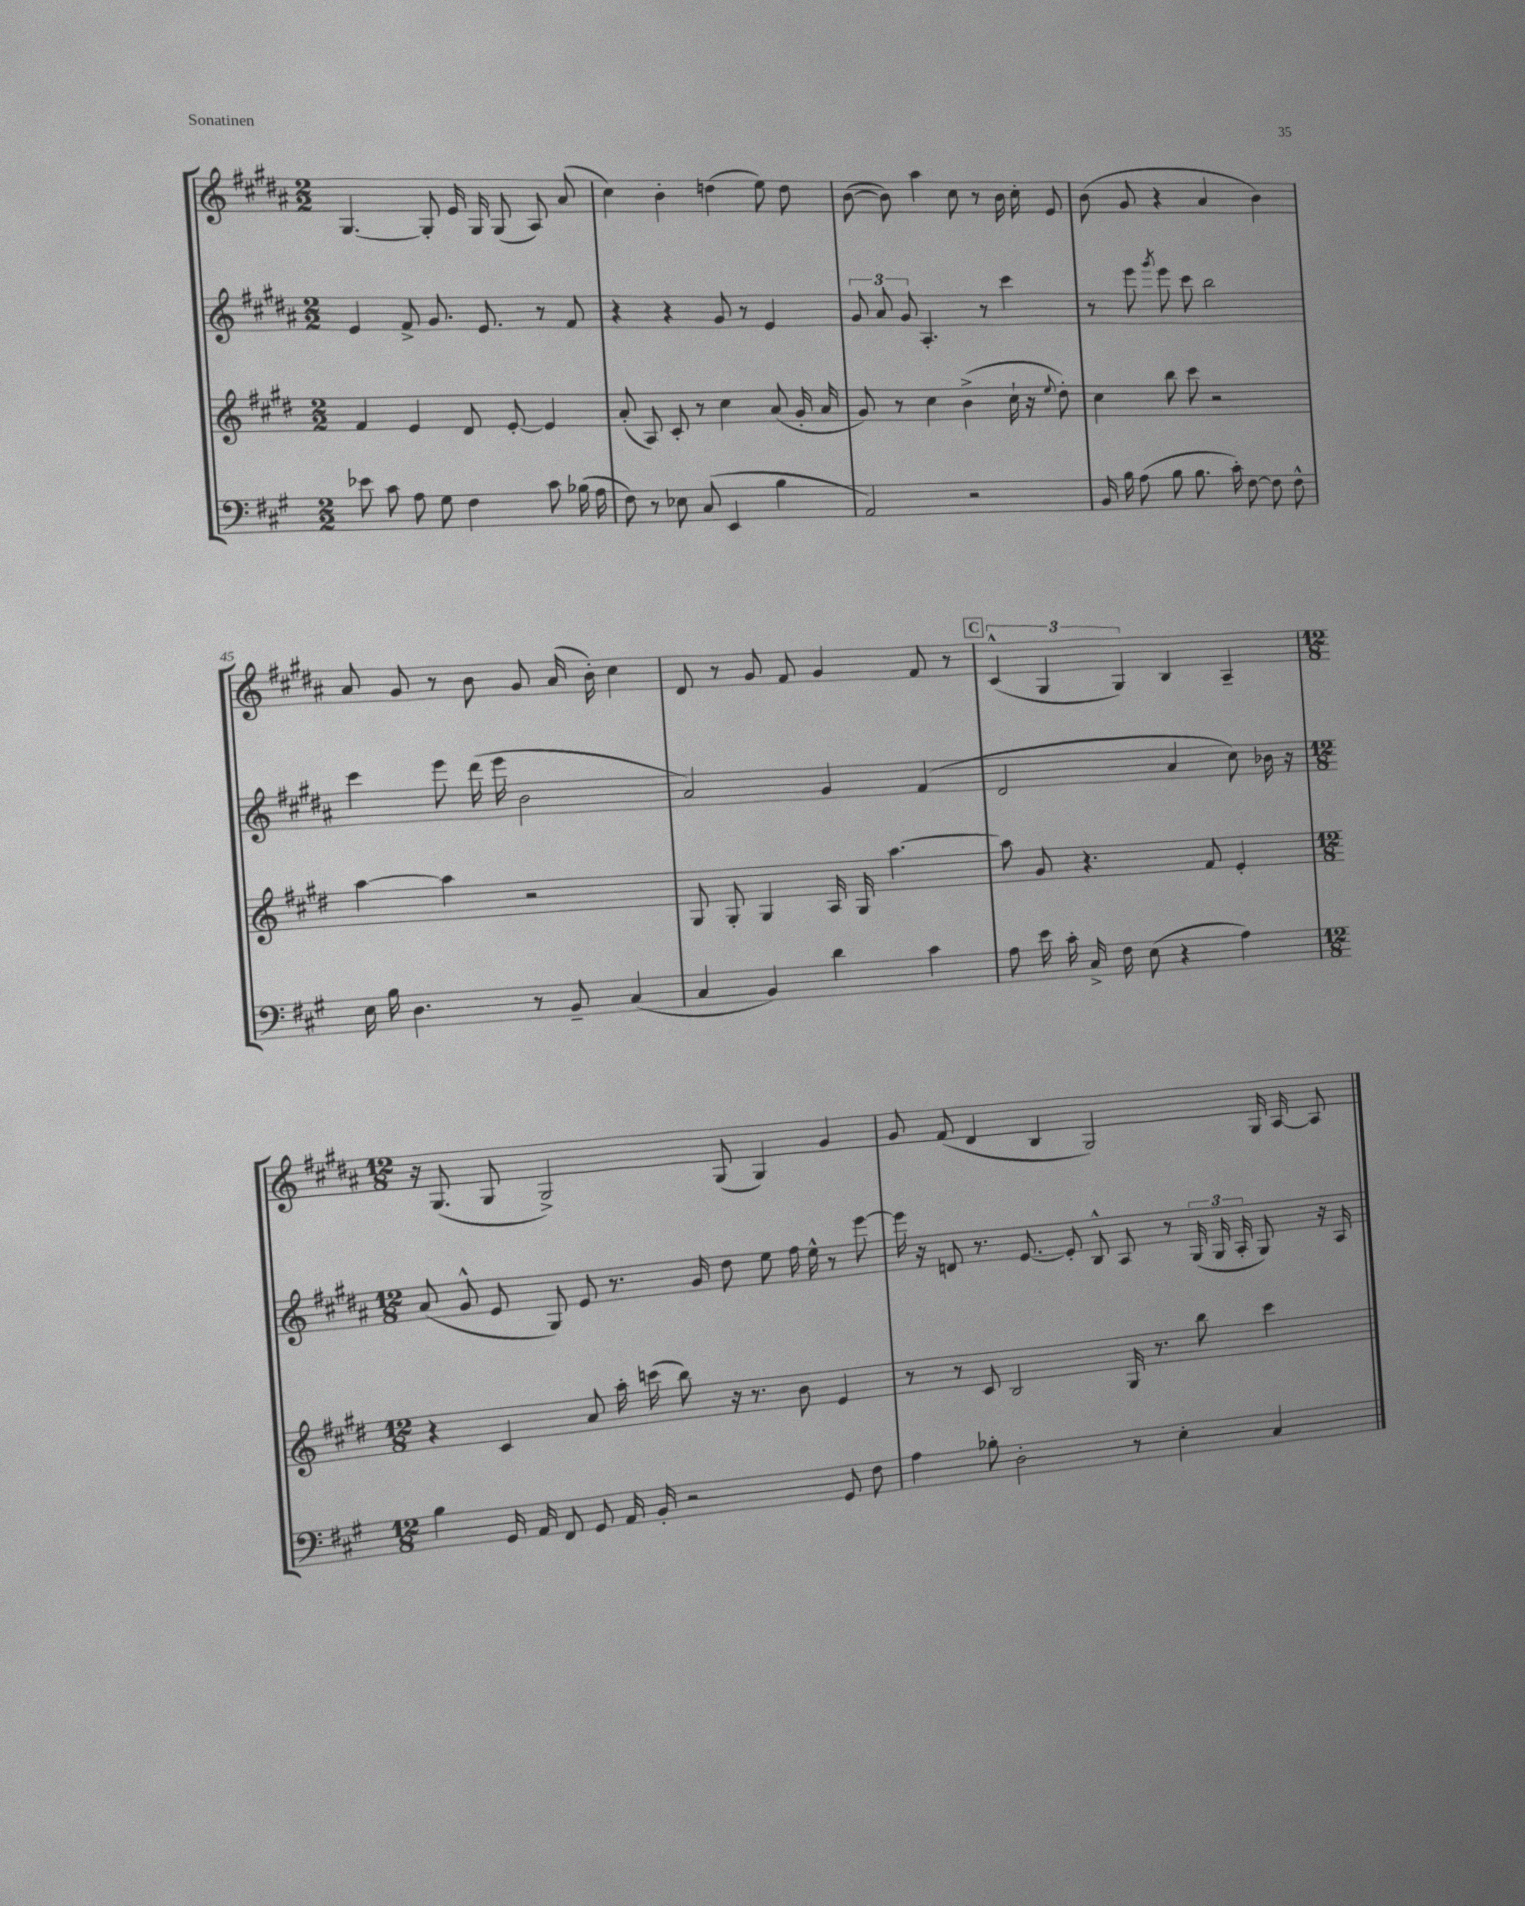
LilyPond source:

<<
\new StaffGroup <<
\new Staff = "s0" {
    \clef treble \key b \major \numericTimeSignature \time 2/2
    \autoBeamOff gis4.~ gis8-. e'16 gis16 gis8( ais8) ais'8( |
    cis''4) b'4-. d''4( e''8) d''8 |
    b'8~( b'8) ais''4 cis''8 r8 b'16 cis''16-. e'8 |
    b'8( gis'8 r4 ais'4 b'4) |
    ais'8 gis'8 r8 b'8 gis'8 ais'16( b'16-.) cis''4 |
    dis'8 r8 gis'8 fis'8 gis'4 fis'8 r8 |
    \mark \markup { \box "C" } \tuplet 3/2 { cis'4-^( gis4 gis4) } b4 ais4-- |
    \numericTimeSignature \time 12/8 r16 gis8.( gis8 gis2->) gis8( gis4) gis'4 |
    gis'8 fis'8( dis'4 b4 gis2) gis16 ais16~ ais8 \bar "|." |
}
\new Staff = "s1" {
    \clef treble \key b \major \numericTimeSignature \time 2/2
    \autoBeamOff e'4 fis'8-> gis'8. e'8. r8 fis'8 |
    r4 r4 gis'8 r8 e'4 |
    \tuplet 3/2 { gis'8 ais'8 gis'8 } ais4.-. r8 cis'''4 |
    r8 e'''8 \acciaccatura { gis'''8 } e'''8 cis'''8 b''2 |
    cis'''4 e'''8 dis'''16( e'''16 b'2 |
    ais'2) gis'4 fis'4( |
    \mark \markup { \box "C" } dis'2 ais'4 cis''8) bes'16 r16 |
    \numericTimeSignature \time 12/8 ais'8( gis'8-^ e'8 gis8) e'8 r8. gis'16 dis''8 e''8 fis''16 e''16-^ r8 e'''8~ |
    e'''16 r16 d'8 r8. e'8.~ e'8-. b8-^ ais8 r8 \tuplet 3/2 { gis16( gis16 ais16-. } gis8) r16 ais16 \bar "|." |
}
\new Staff = "s2" {
    \clef treble \key e \major \numericTimeSignature \time 2/2
    \autoBeamOff fis'4 e'4 dis'8 e'8~-. e'4 |
    a'8-.( a8) cis'8-. r8 cis''4 a'8( gis'16-. a'16 |
    gis'8) r8 cis''4 b'4->( cis''16-! r16 \appoggiatura { e''8 } dis''8-.) |
    cis''4 b''8 cis'''8 r2 |
    a''4~ a''4 r2 |
    gis8 gis8-. gis4 a16 gis16 a''4.~ |
    \mark \markup { \box "C" } a''8 gis'8 r4. fis'8 e'4-. |
    \numericTimeSignature \time 12/8 r4 cis'4 a'8 a''16-. c'''16( b''8) r16 r8. b'8 e'4 |
    r8 r8 cis'8 b2 gis16 r8. b''8 cis'''4 \bar "|." |
}
\new Staff = "s3" {
    \clef bass \key a \major \numericTimeSignature \time 2/2
    \autoBeamOff ees'8 cis'8 a8 gis8 fis4 cis'8 bes16( a16 |
    fis8) r8 ees8 cis8( e,4 b4 |
    a,2) r2 |
    b,16 b16 a8( b8 b8. cis'16-.) fis8~ fis8 fis8-^ |
    e16 b16 d4. r8 b,8-- cis4( |
    cis4 b,4) d'4 cis'4 |
    \mark \markup { \box "C" } a8 e'16 cis'16-. cis16-> fis16 e8( r4 a4) |
    \numericTimeSignature \time 12/8 b4 gis,16 a,16 fis,8 gis,8 a,16 b,16-. r2 gis,8 fis8 |
    a4 bes8-. d2-. r8 e4-. cis4 \bar "|." |
}
>>
>>
\layout { \context { \Score currentBarNumber = #41 \override BarNumber.break-visibility = ##(#f #t #t) barNumberVisibility = #(every-nth-bar-number-visible 5) } }
